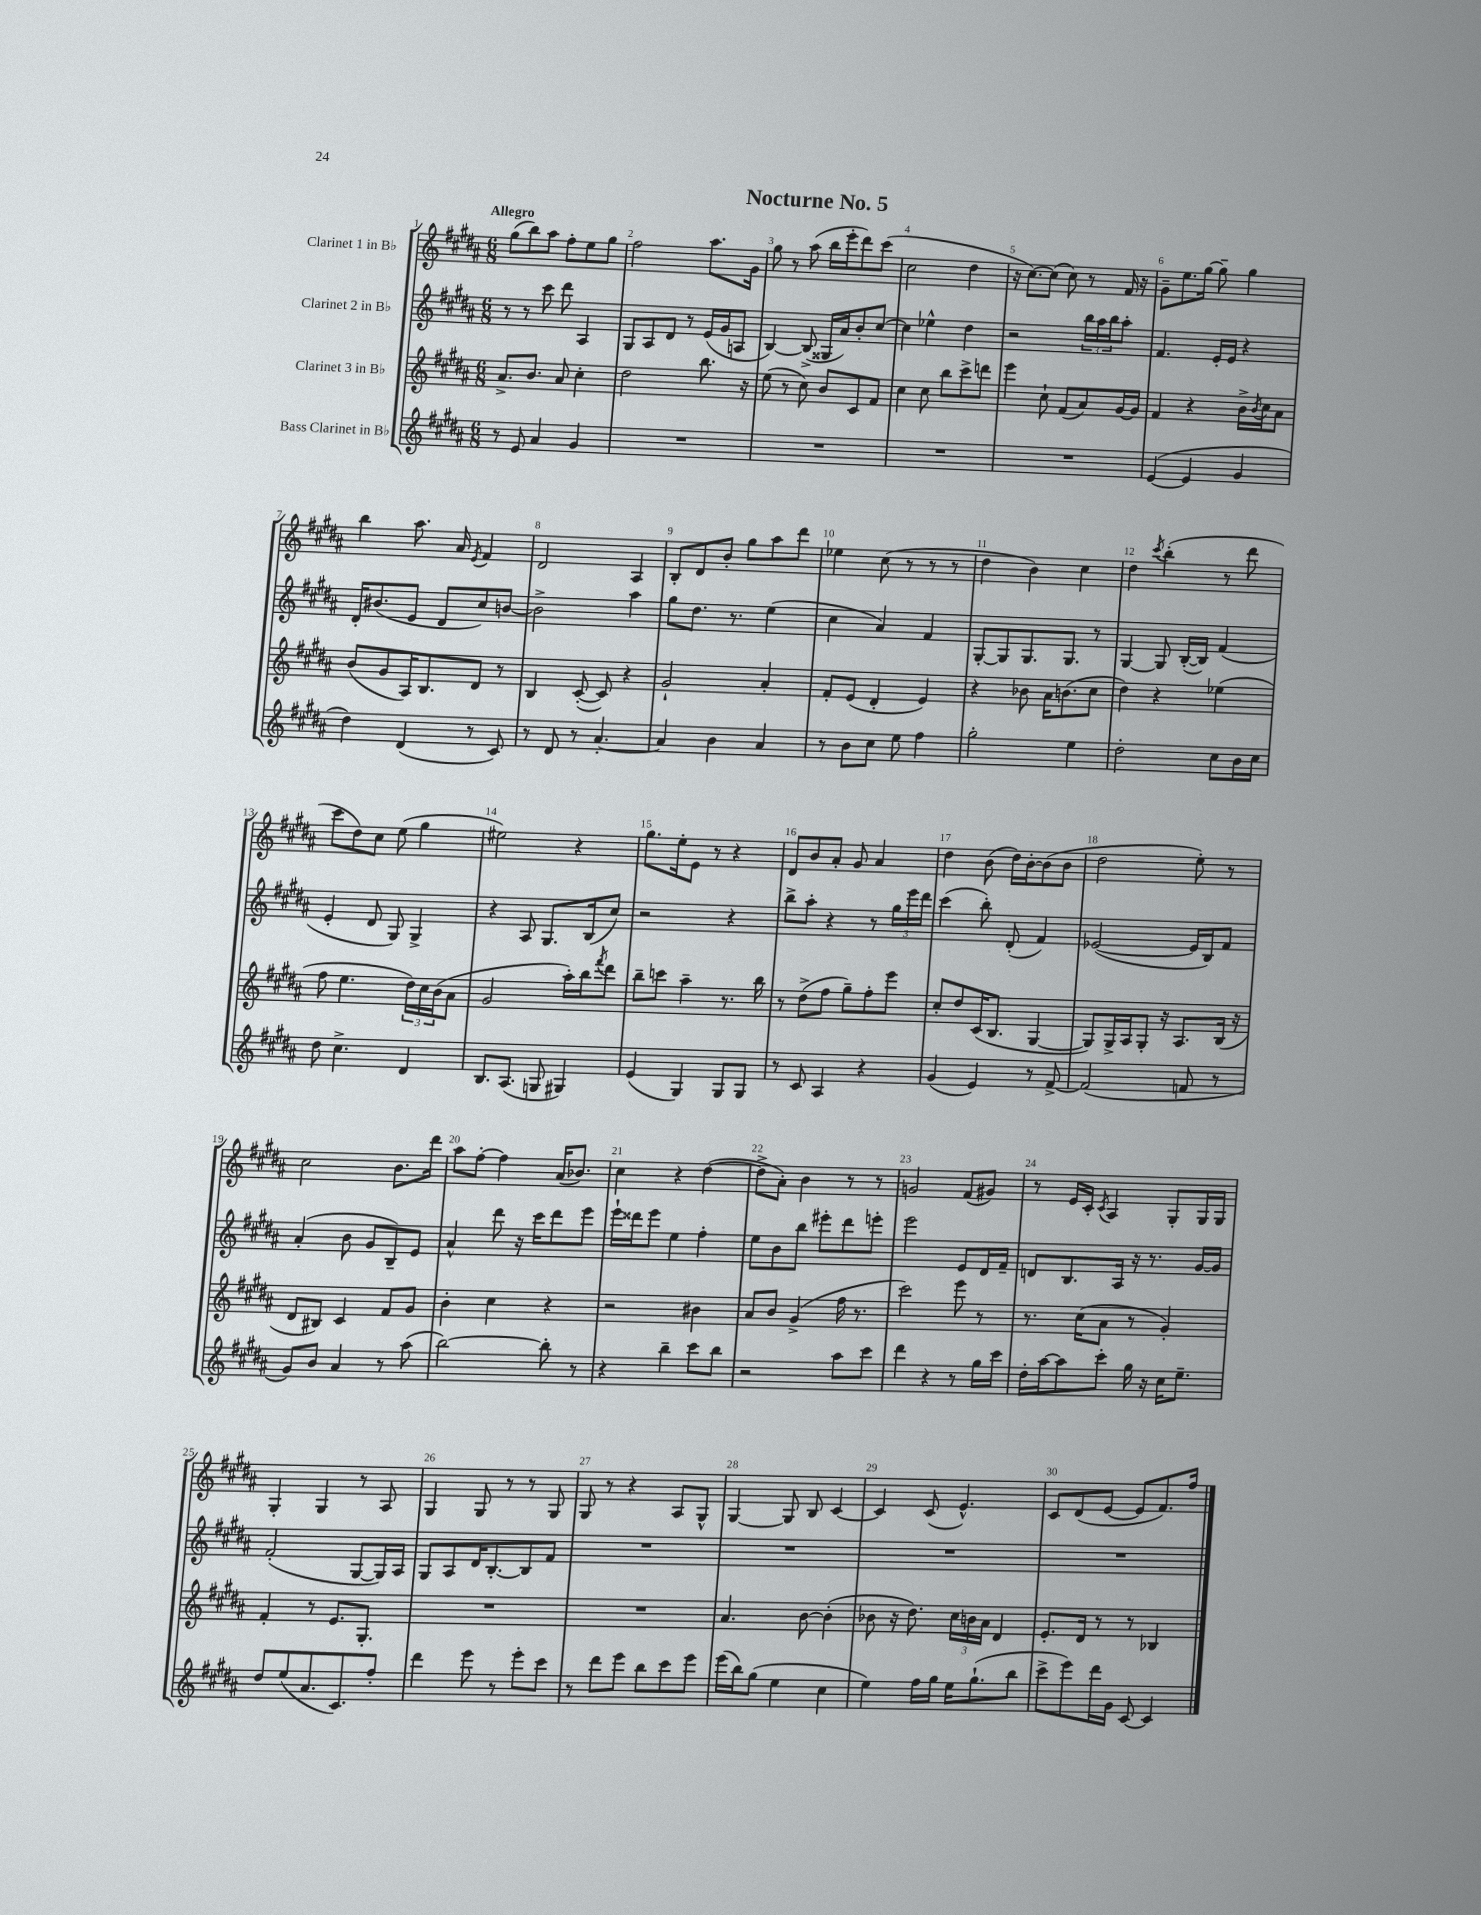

**kern	**kern	**kern	**kern
*part4	*part3	*part2	*part1
*staff4	*staff3	*staff2	*staff1
*I"Bass Clarinet in B♭	*I"Clarinet 3 in B♭	*I"Clarinet 2 in B♭	*I"Clarinet 1 in B♭
*clefG2	*clefG2	*clefG2	*clefG2
*k[f#c#g#d#a#]	*k[f#c#g#d#a#]	*k[f#c#g#d#a#]	*k[f#c#g#d#a#]
*M6/8	*M6/8	*M6/8	*M6/8
=1	=1	=1	=1
!	!	!	!LO:TX:a:B:t=Allegro
8r	8.a#^/L	8r	(8gg#\L
8e/	.	8r	8bb\)
.	8.b/J	.	.
4a#/	.	8ccc#\	8aa#\J
.	8a#/	8ddd#\	8ff#'\L
4g#/	4cc#'\	4A#/	8ee\
.	.	.	8gg#\J
=2	=2	=2	=2
2.r	2dd#\	8G#/L	2ff#\
.	.	8A#/	.
.	.	8d#/J	.
.	.	8r	.
.	8.bb\	(16e/LL	8.aa#\L
.	.	16g#/J	.
.	.	8An/J	.
.	16r	.	16g#\Jk
=3	=3	=3	=3
2.r	(8ee\	[4B/)	8gg#\
.	8r	.	8r
.	8cc#\)	(8B^/]	(8aa#\
.	8b/L	16G##X/LL	16bb\LL
.	.	16a#/J)	16eee'\J
.	8c#/	8b'/	8ddd#\)
.	8f#/J	[8cc#/J	(8ccc#\J
=4	=4	=4	=4
2.r	4cc#\	4cc#\]	2cc#\
.	8cc#\	4ee-X^^\	.
.	8bb\L	.	.
.	8ccc#^\	4dd#\	4dd#\
.	8dddn\J	.	.
=5	=5	=5	=5
2.r	4eee\	2r	16r
.	.	.	[8.cc#\L)
.	8cc#`\	.	(8cc#\J]
.	(8f#/L	.	8cc#\)
.	8a#/)	24bb\LL	8r
.	.	24aa#\	.
.	.	24bb\J	.
.	[16g#/L	8aa#'\J	16f#/
.	16g#/JJ]	.	16r
=6	=6	=6	=6
([4e/	4f#/	4.f#/	8g#~\L
.	.	.	8.ee\
4e/]	4r	.	.
.	.	.	[16gg#\Jk
.	.	16e'/LL	8gg#~\]
.	.	16e/JJ	.
4g#/	16b^\LL	4r	4gg#\
.	8qb/	.	.
.	16cc#\J	.	.
.	8a#\J	.	.
!!LO:LB:g=z
=7	=7	=7	=7
4dd#\)	(8b/L	16d#'/KL	4bb\
.	.	(8.b#X/	.
.	8g#/	.	.
(4d#/	16A#/K)	8e/J	8.aa#\
.	8.B/	.	.
.	.	8d#/L	.
.	.	.	16a#/
.	.	.	8qe/
8r	8d#/J	8cc#/)	4f#/
8c#/)	8r	[8bn/J	.
=8	=8	=8	=8
8r	4B/	2b^\]	2d#/
8d#/	.	.	.
8r	([8c#'/	.	.
[4.a#'/	8c#/])	.	.
.	4r	4aa#\	4A#/
=9	=9	=9	=9
4a#/]	2g#`/	8gg#\L	8B'/L
.	.	8.dd#\J	8d#/
4b\	.	.	8b'/J
.	.	8.r	.
.	.	.	8gg#\L
4a#/	4a#'/	(4ee\	8aa#\
.	.	.	8ddd#\J
=10	=10	=10	=10
8r	8f#'/L	4cc#\	4ee-X\
8b\L	(8e/J	.	.
8cc#\J	4d#'/	4a#/)	(8cc#\
8ee\	.	.	8r
4ff#\	4e/)	4f#/	8r
.	.	.	8r
=11	=11	=11	=11
2gg#'\	4r	[8G#'/L	4dd#\
.	.	8G#/]	.
.	8b-X\	8.G#/	4b\)
.	16a#\KL	.	.
.	(8.bn\	8.G#/J	.
4ee\	.	.	4cc#\
.	8cc#\J	8r	.
=12	=12	=12	=12
2dd#'\	4dd#\)	[4G#/	4dd#\
.	.	.	8qccc#/
.	4r	8G#/]	(4bb'\
.	.	([16B'/LL	.
.	.	16B/JJ])	.
8cc#\L	(4ee-X\	(4f#/	8r
16b\L	.	.	8ddd#\
16cc#\JJ	.	.	.
!!LO:LB:g=z
=13	=13	=13	=13
8dd#\	8ff#\	4e'/	8ccc#\L
4.cc#^\	4.ee\	.	8dd#\)
.	.	8d#/	8cc#\J
.	.	8G#/)	(8ee\
4d#/	24dd#\LL)	4G#^/	4gg#\
.	24cc#\	.	.
.	(24b\J	.	.
.	8a#\J	.	.
=14	=14	=14	=14
8.B/L	2g#/	4r	2ee#X\)
(8.A#/J	.	.	.
.	.	8A#/	.
8Gn/	.	8.G#/L	.
4G#X/)	16aa#'\LL)	.	4r
.	16bb\J	(16B/k	.
.	8qfff#/	.	.
.	8ddd#\J	8cc#/J)	.
=15	=15	=15	=15
(4e/	8bb~\L	2r	8.gg#\L
.	8cccn\J	.	.
.	.	.	16ee'\k
4G#/)	4aa#~\	.	8e\J
.	.	.	8r
8G#/L	8.r	4r	4r
8G#/J	.	.	.
.	16bb\	.	.
=16	=16	=16	=16
8r	8r	8bb^\L	8d#/L
8c#/	(8dd#^\L	8aa#'\J	8b/
4A#/	8ff#\J	4r	8a#'/J
.	8gg#~\L)	.	8g#/
4r	8ff#'\	8r	4a#/
.	8eee\J	24gg#\LL	.
.	.	24eee\	.
.	.	24ddd#\JJ	.
=17	=17	=17	=17
(4g#/	8cc#'/L	(4ccc#\	4dd#\
.	8dd#/	.	.
4e/)	(16c#/K	8bb'\)	(8b\
.	8.B/J	.	.
.	.	(8d#'/	16dd#\LL)
.	.	.	[16b'\J
8r	[4G#/	4f#/)	(8b\]
[8f#^/	.	.	8b\J
=18	=18	=18	=18
(2f#/]	8G#/L])	([2e-X/	2dd#\
.	16G#^/L	.	.
.	16A#/J	.	.
.	8G#'/J	.	.
.	16r	.	.
.	8.A#/L	.	.
8fn/	.	16e-/LL]	8ee'\)
.	.	16B/J)	.
8r	(16B/Jk	8f#/J	8r
.	16r	.	.
!!LO:LB:g=z
=19	=19	=19	=19
8g#/L)	8d#/L	(4a#'/	2cc#\
8b/J	8B#X/J)	.	.
4a#/	4c#/	8b\	.
.	.	8g#/L	.
8r	8f#/L	8B~/)	8.b\L
(8aa#\	8g#/J	8e/J	.
.	.	.	16ddd#\Jk
=20	=20	=20	=20
[2bb\)	4b'\	4a#^^/	8aa#\L
.	.	.	[8ff#'\J
.	4cc#\	8ddd#\	4ff#\]
.	.	16r	.
.	.	16ccc#\KL	.
8bb'\]	4r	8ddd#\	(16a#/KL
.	.	.	8.b-X/J)
8r	.	8eee\J	.
=21	=21	=21	=21
4r	2r	16eee`\LL	4cc#\
.	.	16ddd##X\J	.
.	.	8eee\J	.
4bb~\	.	4ee\	4r
8ccc#\L	4b#X\	4ff#'\	([4dd#\
8bb\J	.	.	.
=22	=22	=22	=22
2r	8a#/L	8ee\L	8dd#^\L]
.	8b/J	8b\	8a#'\J)
.	(4g#^/	8bb\J	4b\
.	.	8eee#X'\L	.
8aa#\L	16ff#\	8ddd#\	8r
.	8.r	.	.
8ccc#\J	.	8eeen'\J	8r
=23	=23	=23	=23
4ddd#\	2ccc#\)	2eee\	2gn/
4r	.	.	.
8r	8eee\	8e/L	(8f#/L
16gg#\LL	8r	16d#/L	8g#X/J)
16ccc#\JJ	.	16f#~/JJ	.
=24	=24	=24	=24
16dd#'\LL	8.r	8dn/L	8r
[16aa#\J	.	.	.
8aa#\]	.	8.B/	16e/LL
.	(16cc#\KL	.	16c#'/JJ
.	.	.	8qc#/
8ccc#'\J	8a#\J	.	4A#/
.	.	16A#/Jk	.
16gg#\	8r	16r	.
16r	.	8.r	.
16cc#\KL	4g#'/)	.	8G#'/L
8.ee~\J	.	.	.
.	.	[16g#/LL	16G#/L
.	.	16g#/JJ]	16G#/JJ
!!LO:LB:g=z
=25	=25	=25	=25
8dd#/L	4f#'/	(2f#'/	4G#'/
(8ee/	.	.	.
8.a#/	8r	.	4G#/
.	8.e/L	.	.
8.c#/)	.	.	.
.	.	[8G#/L	8r
.	8.G#'/J	.	.
8ff#'/J	.	16G#/L])	8A#/
.	.	16A#/JJ	.
=26	=26	=26	=26
4ddd#\	2.r	8G#/L	4G#/
.	.	8A#/	.
8eee\	.	16d#/K	8G#/
.	.	[8.B'/	.
8r	.	.	8r
8eee'\L	.	8B/]	8r
8ccc#\J	.	8f#/J	8G#/
=27	=27	=27	=27
8r	2.r	2.r	8G#/
8ddd#\L	.	.	8r
8eee\J	.	.	4r
8bb\L	.	.	.
8ccc#\	.	.	8A#/L
8eee\J	.	.	8G#^^/J
=28	=28	=28	=28
(16eee\LL	4.a#/	2.r	[4G#/
16bb\J)	.	.	.
(8gg#\J	.	.	.
4ee\	.	.	8G#/]
.	[8b\	.	8B/
4cc#\	(4b'\]	.	[4c#/
=29	=29	=29	=29
4ee\)	8b-X\	2.r	4c#/]
.	16r	.	.
.	8.dd#\)	.	.
16ff#\LL	.	.	(8c#/
16gg#\JJ	.	.	.
16ee\KL	24cc#\LL	.	4.e^^/)
.	24bn\	.	.
(8.gg#`\	.	.	.
.	24a#\JJ	.	.
.	4d#/	.	.
8bb\J	.	.	.
=30	=30	=30	=30
8ccc#^\L	8.e'/L	2.r	8c#/L
8eee\)	.	.	(8d#/
.	16d#/Jk	.	.
16ddd#\L	8r	.	[8e/J
16g#\JJ	.	.	.
[8c#/	8r	.	8e/L]
4c#/]	4B-X/	.	8.f#/)
.	.	.	16ff#/Jk
==	==	==	==
*-	*-	*-	*-
